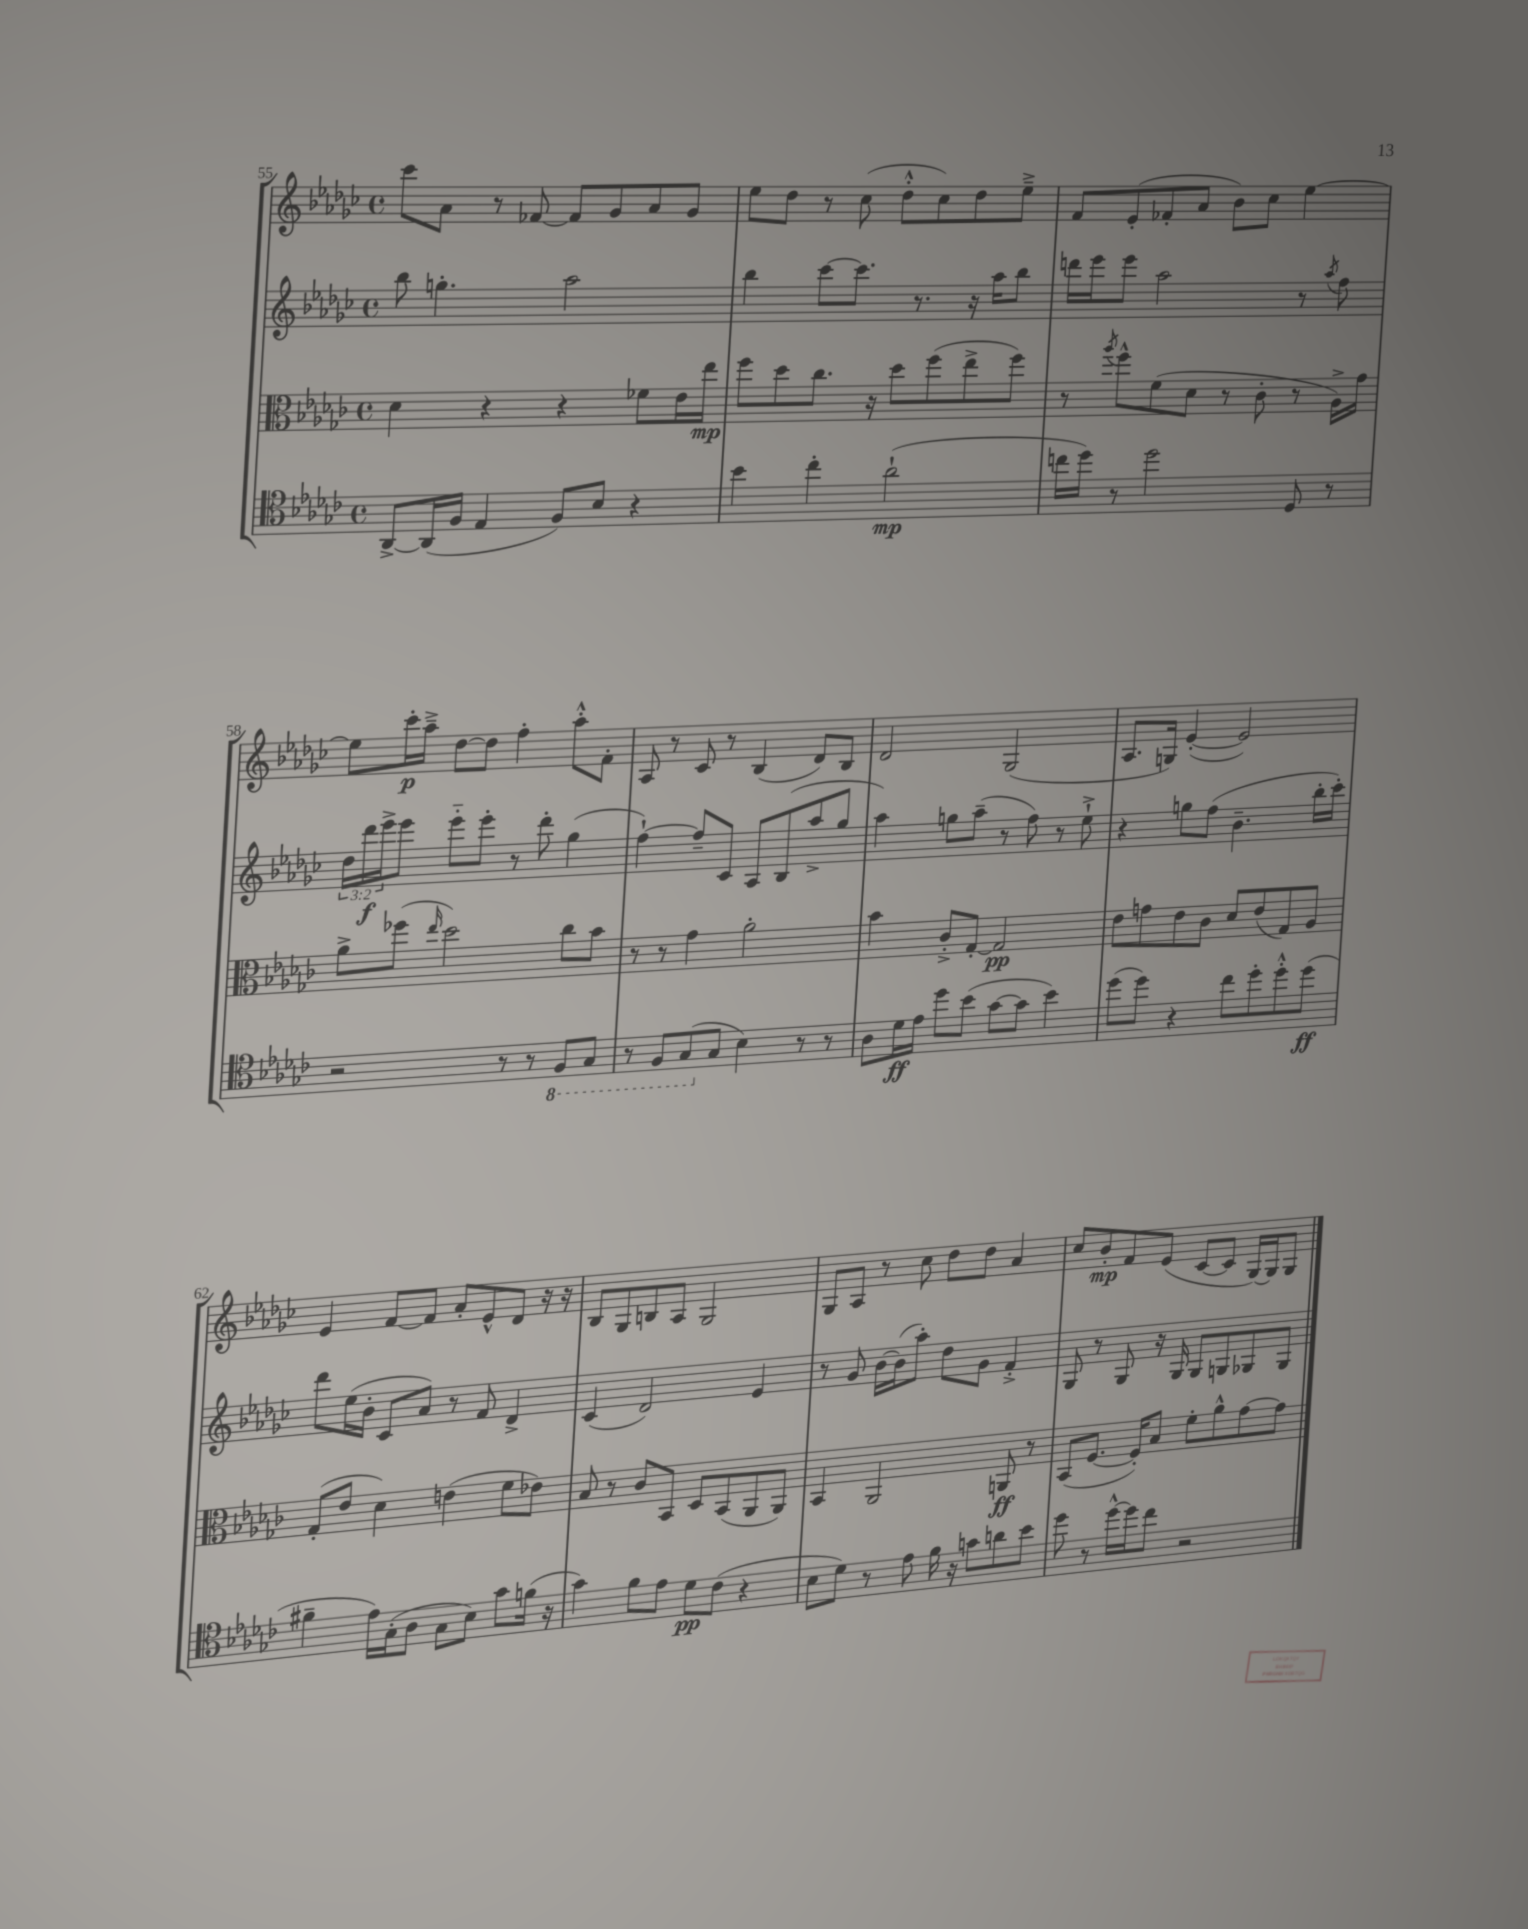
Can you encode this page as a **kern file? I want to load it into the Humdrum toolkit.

**kern	**dynam	**kern	**dynam	**kern	**dynam	**kern	**dynam
*part4	*part4	*part3	*part3	*part2	*part2	*part1	*part1
*staff4	*staff4	*staff3	*staff3	*staff2	*staff2	*staff1	*staff1
*clefC4	*	*clefC3	*	*clefG2	*	*clefG2	*
*k[b-e-a-d-g-c-]	*	*k[b-e-a-d-g-c-]	*	*k[b-e-a-d-g-c-]	*	*k[b-e-a-d-g-c-]	*
*M4/4	*	*M4/4	*	*M4/4	*	*M4/4	*
*met(c)	*	*met(c)	*	*met(c)	*	*met(c)	*
=55	=55	=55	=55	=55	=55	=55	=55
[8AA-^/L	.	4d-\	.	8bb-\	.	8ccc-\L	.
(16AA-/L]	.	.	.	4.ggn'\	.	8a-\J	.
16F/JJ	.	.	.	.	.	.	.
4E-/	.	4r	.	.	.	8r	.
.	.	.	.	.	.	[8f-X/	.
8F/L)	.	4r	.	2aa-\	.	8f-/L]	.
8B-/J	.	.	.	.	.	8g-/	.
4r	.	8f-X\L	.	.	.	8a-/	.
.	.	16e-\L	.	.	.	8g-/J	.
.	.	16ee-\JJ	mp	.	.	.	.
=56	=56	=56	=56	=56	=56	=56	=56
4b-\	.	8ff\L	.	4bb-\	.	8ee-\L	.
.	.	8dd-\	.	.	.	8dd-\J	.
4cc-'\	.	8.cc-\J	.	[8ccc-\L	.	8r	.
.	.	.	.	8.ccc-\J]	.	(8cc-\	.
.	.	16r	.	.	.	.	.
(2a-`\	mp	8dd-\L	.	.	.	8dd-'^^\L	.
.	.	.	.	8.r	.	.	.
.	.	(8ff\	.	.	.	8cc-\)	.
.	.	8ee-^\	.	16r	.	8dd-\	.
.	.	.	.	16aa-\KL	.	.	.
.	.	8ff\J)	.	8bb-\J	.	8ee-~^\J	.
=57	=57	=57	=57	=57	=57	=57	=57
16ccn\LL	.	8r	.	16dddn\LL	.	8f/L	.
16dd-\JJ)	.	.	.	16eee-\J	.	.	.
.	.	8qaa-/	.	.	.	.	.
8r	.	8ff^^\L	.	8eee-\J	.	(8e-'/	.
2dd-\	.	(8f\	.	2aa-\	.	8f-X'/	.
.	.	8d-\J	.	.	.	8a-/J	.
.	.	8r	.	.	.	8b-\L)	.
.	.	8c-'\	.	.	.	8cc-\J	.
8D-/	.	8r	.	8r	.	[4ee-\	.
.	.	.	.	8qaa-/	.	.	.
8r	.	16A-^\LL)	.	8ff\	.	.	.
.	.	16g-\JJ	.	.	.	.	.
!!LO:LB:g=z
=58	=58	=58	=58	=58	=58	=58	=58
2r	.	8a-^\L	.	24dd-\LL	.	8ee-\L]	.
.	.	.	.	24ddd-\	f	.	.
.	.	.	.	24eee-^\J	.	.	.
.	.	(8ff-X\J	.	8eee-\J	.	16ccc-'\L	p
.	.	.	.	.	.	16aa-~^\JJ	.
.	.	16qqee-/	.	.	.	.	.
.	.	2dd-\)	.	8eee-\L	.	[8dd-\L	.
.	.	.	.	8eee-'\J	.	8dd-\J]	.
8r	.	.	.	8r	.	4ff'\	.
8r	.	.	.	8ddd-'\	.	.	.
*8ba	*	*	*	*	*	*	*
8FF/L	.	8cc-\L	.	(4gg-\	.	8aa-'^^\L	.
8GG-/J	.	8b-\J	.	.	.	8f'\J	.
=59	=59	=59	=59	=59	=59	=59	=59
8r	.	8r	.	[4ff`\)	.	8A-/	.
8FF/L	.	8r	.	.	.	8r	.
(8GG-/	.	4g-\	.	8ff~/L]	.	8c-/	.
*X8ba	*	*	*	*	*	*	*
8G-/J	.	.	.	8c-/J	.	8r	.
4B-\)	.	2a-'\	.	8A-/L	.	(4B-/	.
.	.	.	.	(8B-/	.	.	.
8r	.	.	.	8aa-^/	.	8d-/L)	.
8r	.	.	.	8gg-/J	.	8B-/J	.
=60	=60	=60	=60	=60	=60	=60	=60
8A-\L	.	4b-\	.	4aa-\)	.	2d-/	.
16d-\L	ff	.	.	.	.	.	.
16e-\JJ	.	.	.	.	.	.	.
8dd-\L	.	8c-'^/L	.	8ggn\L	.	.	.
(8b-\J	.	[8G-'/J	.	(8aa-~\J	.	.	.
[8g-\L	.	2G-/]	pp	8r	.	(2G-/	.
8g-\J]	.	.	.	8ff\)	.	.	.
4b-\)	.	.	.	8r	.	.	.
.	.	.	.	8ee-`^\	.	.	.
=61	=61	=61	=61	=61	=61	=61	=61
(8dd-\L	.	8e-\L	.	4r	.	8.A-/L	.
8dd-\J)	.	8gn\	.	.	.	.	.
.	.	.	.	.	.	16Gn/Jk)	.
4r	.	8e-\	.	8ggn\L	.	([4e-'/	.
.	.	8c-\J	.	(8ff\J	.	.	.
8cc-\L	.	8d-/L	.	4.b-~\	.	2e-/])	.
8dd-'\	.	(8e-/	.	.	.	.	.
8dd-'^^\	.	8G-/)	.	.	.	.	.
(8dd-\J	ff	8A-/J	.	16bb-'\LL	.	.	.
.	.	.	.	16ccc-'\JJ)	.	.	.
!!LO:LB:g=z
=62	=62	=62	=62	=62	=62	=62	=62
4f#X~\	.	(8G-'/L	.	8ddd-\L	.	4e-/	.
.	.	8e-/J	.	(16ee-\L	.	.	.
.	.	.	.	16b-'\JJ	.	.	.
16e-\LL)	.	4d-\)	.	8c-/L	.	[8f/L	.
(16G-'\J	.	.	.	.	.	.	.
8A-\J	.	.	.	8a-/J)	.	8f/J]	.
8G-\L	.	(4en\	.	8r	.	8a-'/L	.
8B-\J)	.	.	.	8f/	.	8e-^^/	.
8g-\L	.	8f\L	.	4d-^/	.	8d-/J	.
(16fn\Jk	.	8e-X\J)	.	.	.	16r	.
16r	.	.	.	.	.	16r	.
=63	=63	=63	=63	=63	=63	=63	=63
4g-\)	.	8B-/	.	(4c-/	.	8B-/L	.
.	.	8r	.	.	.	8G-/	.
8f\L	.	8c-/L	.	2d-/)	.	8Bn/	.
8e-\J	.	8BB-/J	.	.	.	8A-/J	.
8d-\L	pp	8D-/L	.	.	.	2G-/	.
(8c-\J	.	(8BB-/	.	.	.	.	.
4r	.	8AA-/	.	4e-/	.	.	.
.	.	8AA-/J)	.	.	.	.	.
=64	=64	=64	=64	=64	=64	=64	=64
8B-\L	.	4BB-/	.	8r	.	8G-/L	.
8d-\J)	.	.	.	8g-/	.	8A-/J	.
8r	.	2AA-/	.	[16b-\LL	.	8r	.
.	.	.	.	(16b-\J]	.	.	.
8e-\	.	.	.	8aa-'\J)	.	8cc-\	.
16f\	.	.	.	8dd-\L	.	8dd-\L	.
16r	.	.	.	.	.	.	.
8gn\L	.	.	.	8g-\J	.	8dd-\J	.
8an\	.	8AAn/	ff	4f'^/	.	4a-/	.
8b-\J	.	8r	.	.	.	.	.
=65	=65	=65	=65	=65	=65	=65	=65
8dd-\	.	(8BB-/L	.	8G-/	.	8cc-/L	.
8r	.	[8.F/J	.	8r	.	8b-'/	mp
[16dd-^^\LL	.	.	.	8G-/	.	8f/	.
16dd-\J]	.	16F'/KL])	.	.	.	.	.
8cc-\J	.	8B-/J	.	16r	.	(8e-/J	.
.	.	.	.	16G-/	.	.	.
2r	.	8f'\L	.	8G-/L	.	[8c-/L	.
.	.	8a-^^\	.	8Gn/	.	8c-/J]	.
.	.	[8g-\	.	8G-X/	.	[16G-/LL)	.
.	.	.	.	.	.	16G-/J]	.
.	.	8g-\J]	.	8G-/J	.	8G-/J	.
==	==	==	==	==	==	==	==
*-	*-	*-	*-	*-	*-	*-	*-
